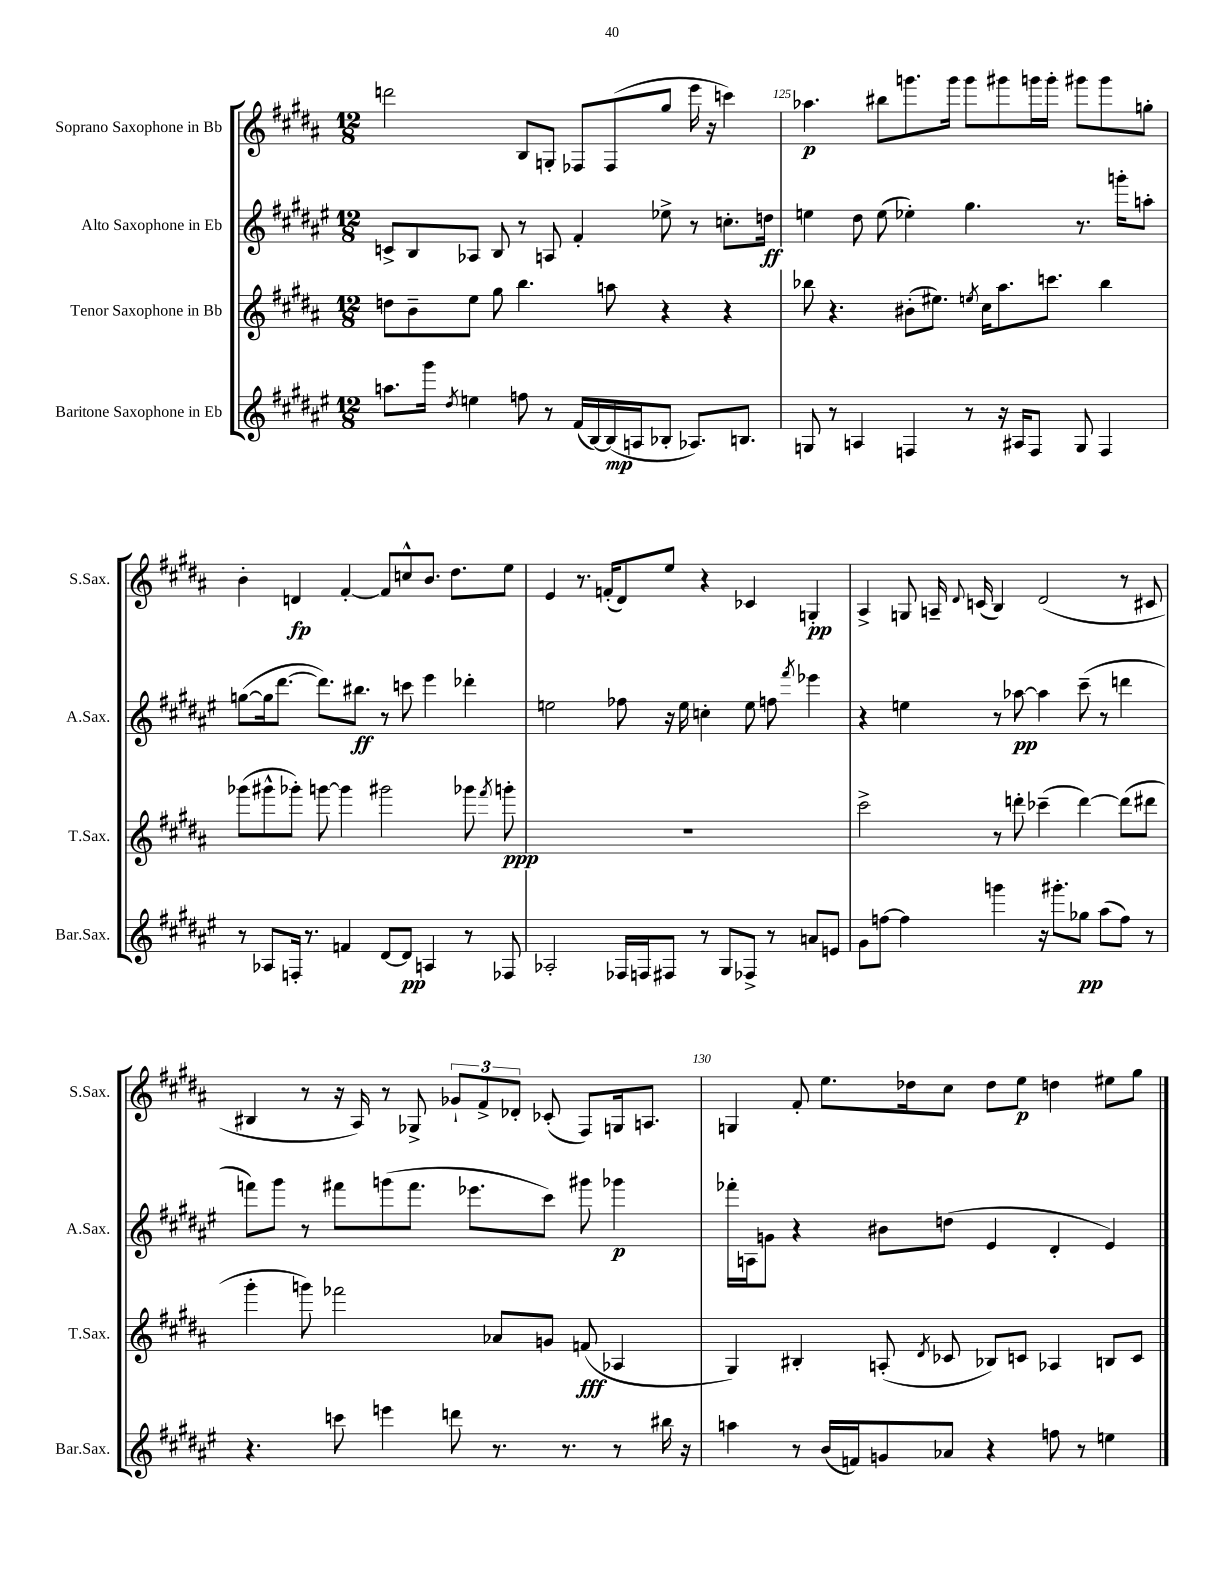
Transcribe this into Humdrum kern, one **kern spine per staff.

**kern	**kern	**kern	**kern
*staff4	*staff3	*staff2	*staff1
*clefG2	*clefG2	*clefG2	*clefG2
*k[f#c#g#d#a#e#]	*k[f#c#g#d#a#]	*k[f#c#g#d#a#e#]	*k[f#c#g#d#a#]
*M12/8	*M12/8	*M12/8	*M12/8
8.aa\L	8dd\L	8c^/L	2ddd\
.	8b~\	8B/	.
16ggg#\Jk	.	.	.
8qdd#/	.	.	.
4ee\	8ee\J	8A-/J	.
.	8gg#\	8B/	.
8ff\	4.bb\	8r	8B/L
8r	.	8A/	8G'/J
(16f#/LL	.	4f#'/	8F-/L
[16B/)	.	.	.
(16B/]	8aa\	.	(8F-/
16A/J	.	.	.
8B-'/J	4r	8ee-^\	8gg#/J
8.A-/L)	.	8r	16eee\
.	.	.	16r
.	4r	8.cc'\L	4ccc\)
8.B/J	.	.	.
.	.	16dd\Jk	.
=	=	=	=
8G/	8bb-\	4ee\	4.aa-\
8r	4.r	.	.
4A/	.	8dd#\	.
.	.	(8ee\	8bb#\L
4F/	(8b#'\L	4ee-'\)	8.ggg\
.	8.ee#\J)	.	.
.	.	.	16ggg\Jk
8r	.	4.gg#\	8ggg\L
.	8qee/	.	.
.	16cc#\LK	.	.
16r	8.aa#\	.	8ggg#\
16A#/LK	.	.	.
8F/J	.	.	16ggg\L
.	8.ccc\J	.	16ggg'\JJ
8G/	.	8.r	8ggg#\L
4F/	4bb-\	.	8ggg#\
.	.	16ggg'\LK	.
.	.	8aa'\J	8gg'\J
=	=	=	=
8r	(8ggg-\L	([8gg\L	4b'\
8A-/L	8ggg#^^\	16gg\]k	.
.	.	[8.ddd#\J	.
16F'/Jk	8ggg-'\J)	.	4d/
8.r	.	.	.
.	[8ggg\	8.ddd#\]L)	.
4f/	4ggg\]	.	[4f#'/
.	.	8.bb#\J	.
[8d#/L	2ggg#\	8r	8f#/]L
8d#/]J	.	8ccc\	8cc^^/
4A/	.	4eee#\	8.b/J
.	.	.	8.dd#\L
8r	8ggg-\	4ddd-'\	.
.	8qfff#/	.	.
8F-/	8ggg'\	.	8ee\J
=	=	=	=
2A-'/	1.r	2ee\	4e/
.	.	.	8.r
.	.	.	(16f'/LK
16F-/LL	.	8ff-\	8d#/)
16F/J	.	.	.
8F#/J	.	16r	8ee/J
.	.	16ee\	.
8r	.	4cc'\	4r
8G#/L	.	.	.
8F-^/J	.	8ee\	4c-/
8r	.	8ff\	.
.	.	8qfff#/	.
8a/L	.	4eee-\	4G'/
8e/J	.	.	.
=	=	=	=
8g#\L	2ccc#^\	4r	4A#^/
[8ff\J	.	.	.
4ff\]	.	4ee\	8G/
.	.	.	16A~/
.	.	.	8qqd#/
.	.	.	(16c/
4ggg\	8r	8r	4B/)
.	8ddd'\	[8aa-\	.
16r	(4ccc-~\	4aa-\]	(2d#/
8.ggg#'\L	.	.	.
8gg-\J	[4ddd\)	(8ccc#~\	.
(8aa#\L	.	8r	.
8ff\J)	(8ddd\]L	4ddd\	8r
8r	8ddd#\J	.	8c#/
=	=	=	=
4.r	4ggg#'\	8fff\L)	4B#/
.	.	8ggg#\J	.
.	8ggg\)	8r	8r
8ccc\	2fff-\	8fff#\L	16r
.	.	.	16A#/)
4eee\	.	(8ggg\	8r
.	.	8.fff#\J	8G-^/
8ddd\	.	.	12g-`/L
.	.	8.eee-\L	.
.	.	.	12f#^/
8.r	8a-/L	.	.
.	.	.	12d-'/J
.	8g/J	8ccc#\J)	(8c-'/
8.r	.	.	.
.	(8f/	8ggg#\	8F#/L)
8r	4A-/	4ggg-\	16G/k
.	.	.	8.A/J
16bb#\	.	.	.
16r	.	.	.
=	=	=	=
4aa\	4G#/)	16fff-'\LL	4G/
.	.	16A\J	.
.	.	8g\J	.
8r	4B#'/	4r	8f#'/
(16b/LL	.	.	8.ee\L
16f/J)	.	.	.
8g/	(8A'/	8b#\L	.
.	.	.	16dd-\k
.	8qd#/	.	.
8a-/J	8c-/	(8dd\J	8cc#\J
4r	8B-/L)	4e#/	8dd-\L
.	8c/J	.	8ee\J
8ff\	4A-/	4d#'/	4dd\
8r	.	.	.
4ee\	8B/L	4e#/)	8ee#\L
.	8c/J	.	8gg#\J
==	==	==	==
*-	*-	*-	*-
